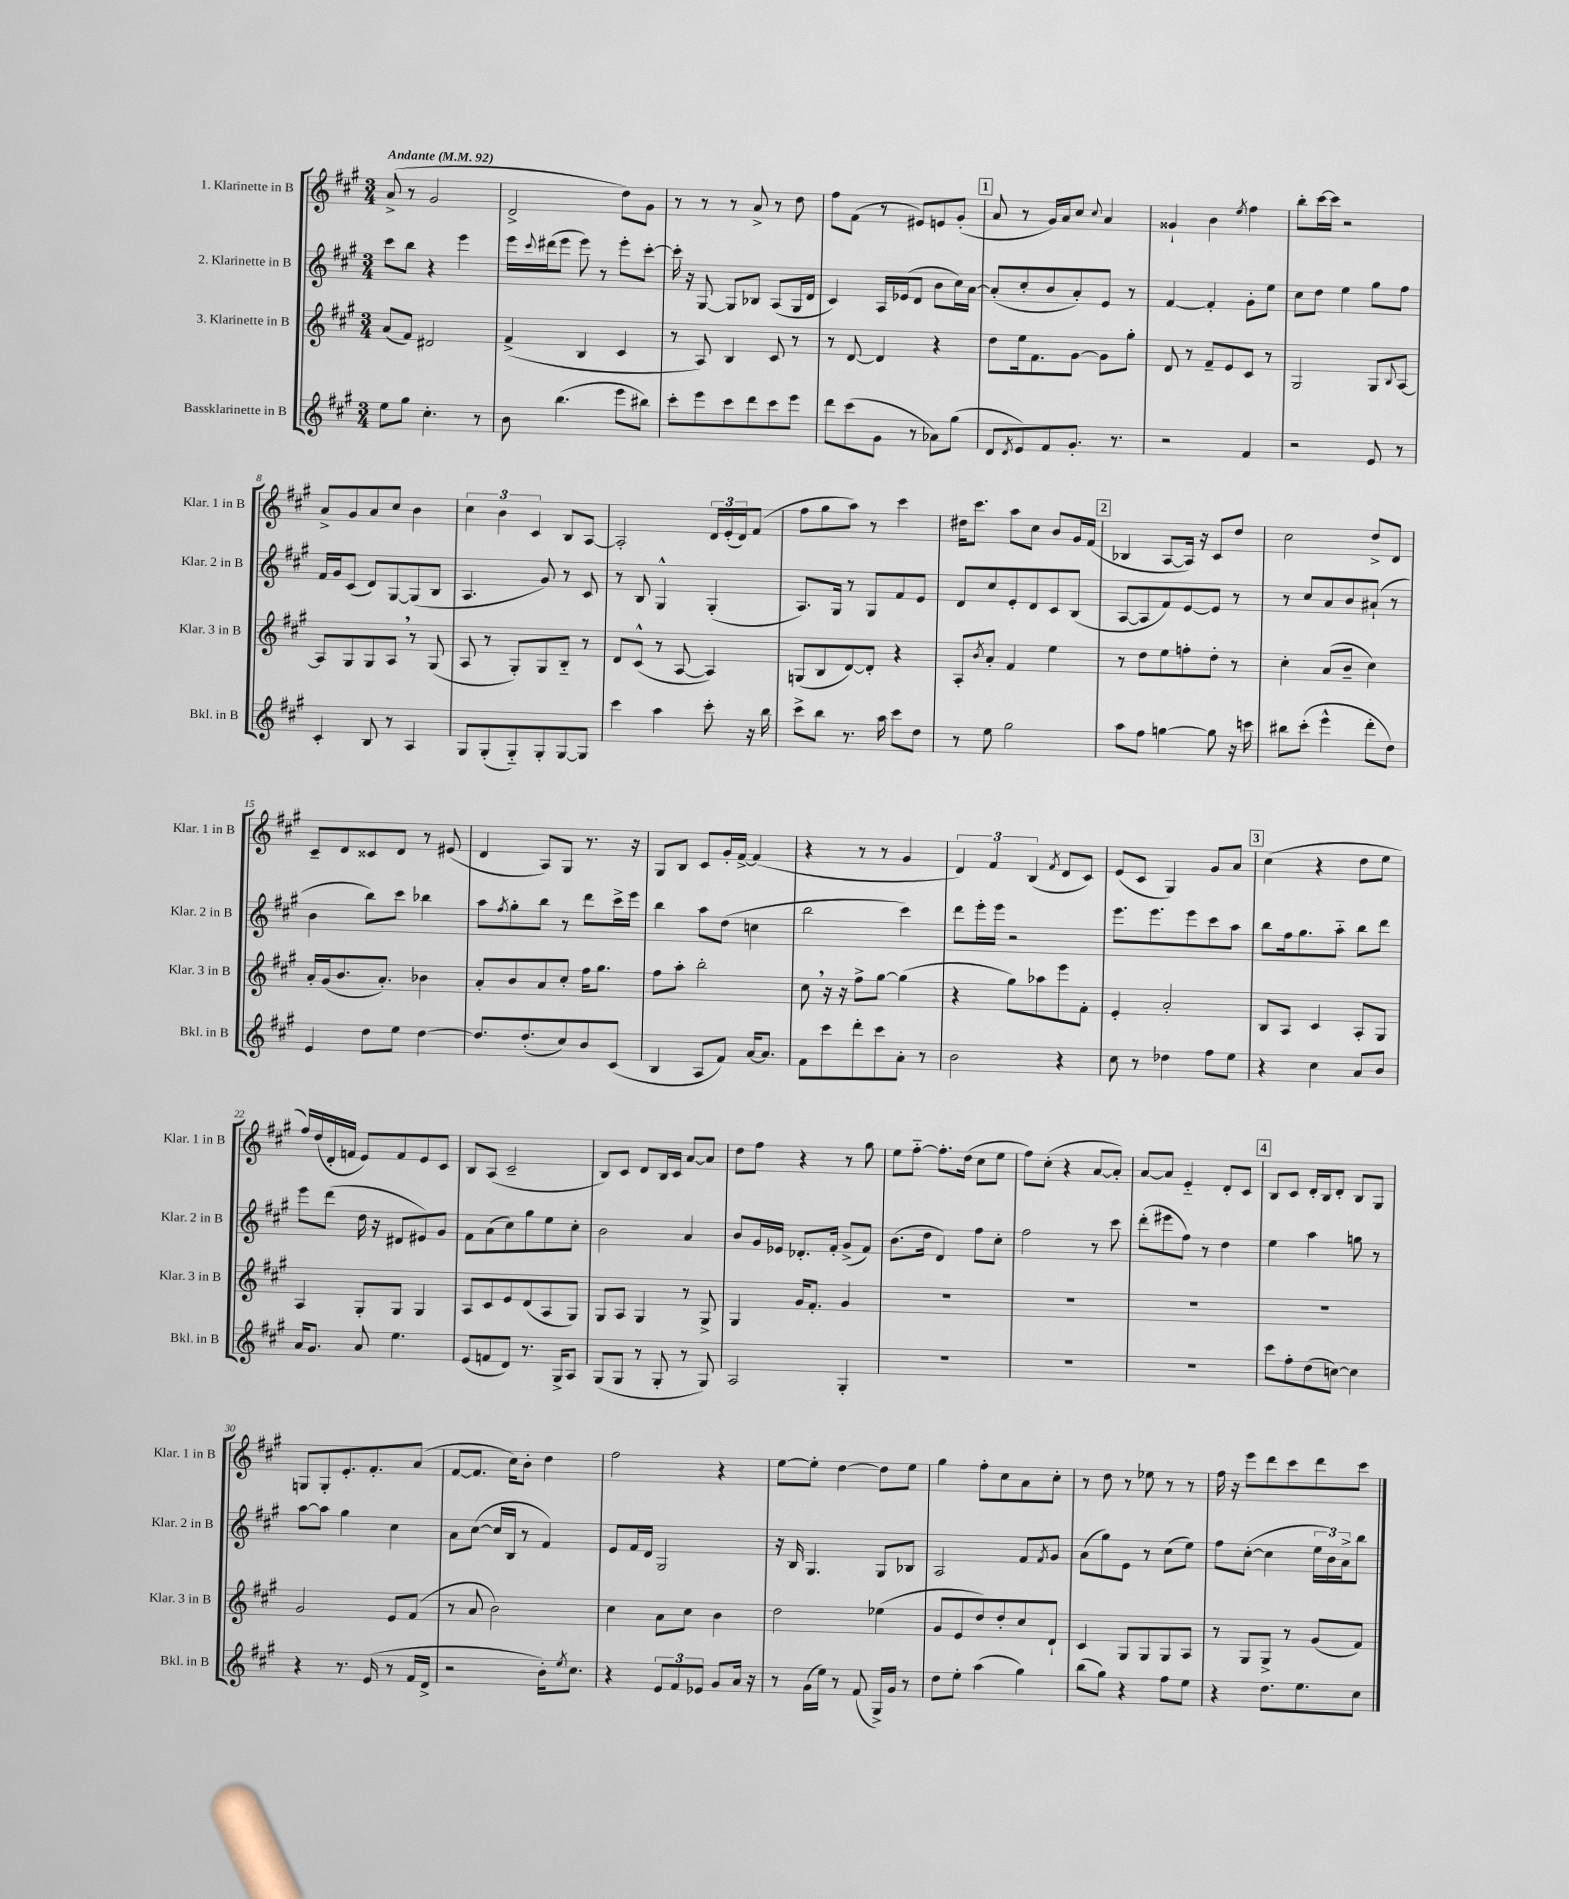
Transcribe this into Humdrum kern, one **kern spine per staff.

**kern	**kern	**kern	**kern
*staff4	*staff3	*staff2	*staff1
*clefG2	*clefG2	*clefG2	*clefG2
*k[f#c#g#]	*k[f#c#g#]	*k[f#c#g#]	*k[f#c#g#]
*M3/4	*M3/4	*M3/4	*M3/4
*MM92	*MM92	*MM92	*MM92
8ee	(8a	8ccc#	(8a^
8gg#	8f#)	8bb	8r
4.cc#'	2d#	4r	2g#
.	.	4eee	.
8r	.	.	.
=	=	=	=
8b	(4f#^	16eee	2d^
.	.	8qqccc#	.
.	.	(16ddd#	.
(4.bb	.	8eee	.
.	4B	8eee)	.
.	.	8r	.
8eee	4c#	8eee'	8dd)
8bb#)	.	[8ccc#'	8g#
=	=	=	=
8ccc#'	8r	16ccc#']	8r
.	.	16r	.
8eee	8A)	[8G#	8r
8ccc#	4B	8G#]	8r
8ddd	.	8B-	8a^
8ccc#	8c#	(8A	8r
8eee	8r	16G#	8dd
.	.	16d	.
=	=	=	=
8ddd	8r	4c#)	8ff#
(8ccc#	[8d	.	(8f#
8g#	4d]	16A	8r
.	.	(16e-	.
8r	.	8d	8e#)
8a-)	4r	8b	8e
(8gg#	.	16cc#)	(8g#'
.	.	[16a	.
=	=	=	=
8d	8dd	(8a']	8a
8qd	.	.	.
8e)	16ee	8cc#'	8r
.	8.f#	.	.
8f#	.	8b	16g#)
.	.	.	16a
8.g#'	[8g#	8a')	8cc#
.	.	.	8qqcc#
.	8g#]	8e	4a
8.r	.	.	.
.	8gg#'	8r	.
=	=	=	=
2r	8d	[4f#	4g##`
.	8r	.	.
.	8f#~	4f#']	4b
.	8e	.	.
.	.	.	8qee
4f#	8c#	8g#'	4ff#
.	8r	8ee	.
=	=	=	=
2r	2G#	8cc#	8bb'
.	.	8dd	[16ccc#
.	.	.	16ccc#]
.	.	4ee	2r
8e	8G#	8gg#	.
.	8qqB	.	.
8r	[8A	8ff#	.
=	=	=	=
4c#'	8A]	16f#	8a^
.	.	16g#	.
.	8G#	(8c#	8g#
8B	8G#	8d)	8a
8r	8A	[8G#	8cc#
4A	8r	(8G#]	4b
.	(8G#	8B	.
=	=	=	=
8G#	8A	4.A	6cc#
(8G#'	8r	.	.
.	.	.	6b
8G#'~)	8G#')	.	.
.	.	.	6c#
8G#'	8G#	8g#)	.
[8G#	8B'~	8r	8B
8G#]	8r	8c#	[8A
=	=	=	=
4ccc#	8d	8r	2A']
.	(8c#^^	8B	.
4aa	8r	4G#^^	.
.	[8A	.	.
8ccc#'	4A])	(4G#'	24d
.	.	.	(24e'
.	.	.	24d)
16r	.	.	(8f#
16bb	.	.	.
=	=	=	=
8ccc#^	(8G	8.A)	8ff#
8bb	8B	.	8gg#
.	.	16G#	.
8.r	[8d)	8r	8aa)
.	8d']	8G#	8r
16aa	.	.	.
8ccc#	4r	8f#	4ccc#
8dd	.	8e	.
=	=	=	=
8r	8A'	8d	16dd#
.	.	.	8.ccc#
.	8qb	.	.
8ee	8a'	8cc#	.
2gg#	4f#	8e'	8aa
.	.	8d	8cc#
.	4ee	8c#	8b
.	.	(8B	16g#
.	.	.	(16f#
=	=	=	=
8aa	8r	[8A	4B-
8ff#	8dd	8A]	.
[4gg	8ee	8f#)	[8A
.	8ff'	[8e	16A])
.	.	.	16r
8gg]	8dd'	8e]	8c#
16r	8r	8r	8dd
16ccc	.	.	.
=	=	=	=
8bb#	4cc#'	8r	2cc#
(8ccc#'	.	8cc#	.
4eee^^	(8a	8a	.
.	8b~	8b	.
8ddd'	4cc#)	(8a#`	8dd^
8dd)	.	8r	8d
=	=	=	=
4e	16a'	4b	8c#~
.	(16g#	.	.
.	8.b	.	8d
8dd	.	8bb)	8c##
.	8.a')	.	.
8ee	.	8ccc#	8d
[4dd	4b-	4bb-	8r
.	.	.	(8e#
=	=	=	=
8.dd]	8a'	8aa	4d
.	.	8qff#	.
.	8b	8gg#'	.
(8.dd'	.	.	.
.	8a	8bb	8A)
8cc#)	8cc#'	8r	8G#
8b	16ff#	8ddd	8.r
.	8.gg#	.	.
(8c#	.	16ccc#^	.
.	.	16eee	16r
=	=	=	=
4B	8ff#	4bb	8G#
.	8aa'	.	8B
8A	2bb'	8aa	8c#
8f#)	.	(8dd	16g#'
.	.	.	[16f#^
[16a	.	4cc	(4f#]
8.a]	.	.	.
=	=	=	=
8f#	8cc#	2bb	4r
8ccc#	16r	.	.
.	16r	.	.
8ddd'	8ff#^	.	8r
8ccc#	[8gg#	.	8r
8a'	(4gg#]	4ccc#)	4g#
8r	.	.	.
=	=	=	=
2b	4r	8ddd	6d)
.	.	16eee'	.
.	.	.	6f#
.	.	16eee	.
.	8gg#)	2r	.
.	.	.	(6B
.	8aa-	.	.
.	.	.	8qf#
4r	8eee	.	8d
.	8f#'	.	8c#)
=	=	=	=
8cc#	4e'	8.eee	(8e
8r	.	.	8c#
.	.	8.eee	.
4dd-	2a'	.	4G#)
.	.	8eee	.
8ff#	.	8ccc#	8g#
8ee	.	8aa	8a
=	=	=	=
4r	8B	8bb	(4cc#
.	8A	16ff#	.
.	.	8.gg#	.
4cc#	4c#	.	4r
.	.	8aa'~	.
8a	8A'	8bb	8dd
8b	8G#	8ddd	8ee
=	=	=	=
16a	4A	8eee	16ff#)
8.g#	.	.	(16dd
.	.	(8ddd	16d'
.	.	.	16f
8a	8G#'	16dd	8e)
.	.	16r	.
4.ee	8G#	8d#	8f
.	4G#	8e#)	8e
.	.	8g#	8c#
=	=	=	=
(8e	8A	8f#	8B
8f	8c#	(8a	(8A
8d)	8e	8cc#)	2c#~
8.r	(8d	8gg#	.
.	8A	8ee	.
16G#^	.	.	.
8A	8G#)	8cc#'	.
=	=	=	=
(8G#	8G#	2b	8B)
8G#	8A	.	8c#
8r	4G#	.	8d
8G#'	.	.	16B
.	.	.	16c#
8r	8r	4a	[8a
8G#)	8G#^	.	8a]
=	=	=	=
2A	4G#	8b	8dd
.	.	16g#	8ff#
.	.	16e-	.
.	16g#	8.d-'	4r
.	8.f#'	.	.
.	.	16f#'	.
4G#'	4g#	(8g#^	8r
.	.	8f#)	8gg#
=	=	=	=
2.r	2.r	(8.b	8ee
.	.	.	[8ff#'~
.	.	16dd	.
.	.	4d)	8.ff#']
.	.	.	(16dd
.	.	8ff#	8cc#
.	.	8cc#'	8ee
=	=	=	=
2.r	2.r	2ff#	8ff#)
.	.	.	(8cc#'
.	.	.	4r
.	.	8r	[8a
.	.	8ccc#	8a'])
=	=	=	=
2.r	2.r	(8ddd'	[8a
.	.	8eee#	8a]
.	.	8ff#)	4e'~
.	.	8r	.
.	.	4dd	8d'
.	.	.	8c#
=	=	=	=
8ccc#	2.r	4ee	8B
8ff#'	.	.	8c#
(8dd	.	4aa	16d'
.	.	.	16B
[8cc)	.	.	8d'
4cc]	.	8gg	8B
.	.	8r	8G#
=	=	=	=
4r	2g#	[8aa	8G
.	.	8aa]	8G'
8.r	.	4gg#	8.e'
(16e	.	.	8.f#'
8r	8e	4cc#	.
16f#	(8f#	.	(8a
16d^	.	.	.
=	=	=	=
2r	8r	8a	[8f#
.	8a	([8cc#	8.f#]
.	2b)	16cc#]	.
.	.	16B	16cc#)
.	.	8r	8b'
16b')	.	4f#)	4dd
8qee	.	.	.
8.cc#	.	.	.
=	=	=	=
4r	4cc#	8e	2ff#
.	.	16f#	.
.	.	16d	.
12e	8a	2G#	.
12f#	.	.	.
.	8cc#	.	.
12e-	.	.	.
8g#	4b	.	4r
16a	.	.	.
16r	.	.	.
=	=	=	=
8r	2dd	16r	[8ee
.	.	16B	.
(16g#	.	4.G#	8ee']
16ee)	.	.	.
8r	.	.	[4dd
(8f#	.	.	.
16G#^)	(4ee-	8G#	8dd]
16g#	.	.	.
8r	.	8B-	8ee
=	=	=	=
8dd	8g#	2A	4gg#
8ee'	8e	.	.
(4aa	8dd)	.	8ff#'
.	8dd'	.	8cc#
4gg#)	8cc#	8f#	8a
.	.	8qf#	.
.	8d`	8g#	8cc#'
=	=	=	=
(8bb	4c#	(8a	8r
8gg#)	.	8gg#)	8dd
4r	8G#	8e	8r
.	8G#	8r	8ee-
8ff#	8G#	(8cc#	8r
8ee	8A	8ee)	8r
=	=	=	=
4r	8r	8ff#	16ff#
.	.	.	16r
.	8G#	([8cc#'	8eee
8.dd	8G#^	4cc#]	8ddd
.	8r	.	8ccc#
8.ee	.	.	.
.	(8g#	24ee	8ddd
.	.	24b)	.
.	.	24a^	.
8cc#	8f#)	8bb	8ccc#
==	==	==	==
*-	*-	*-	*-
